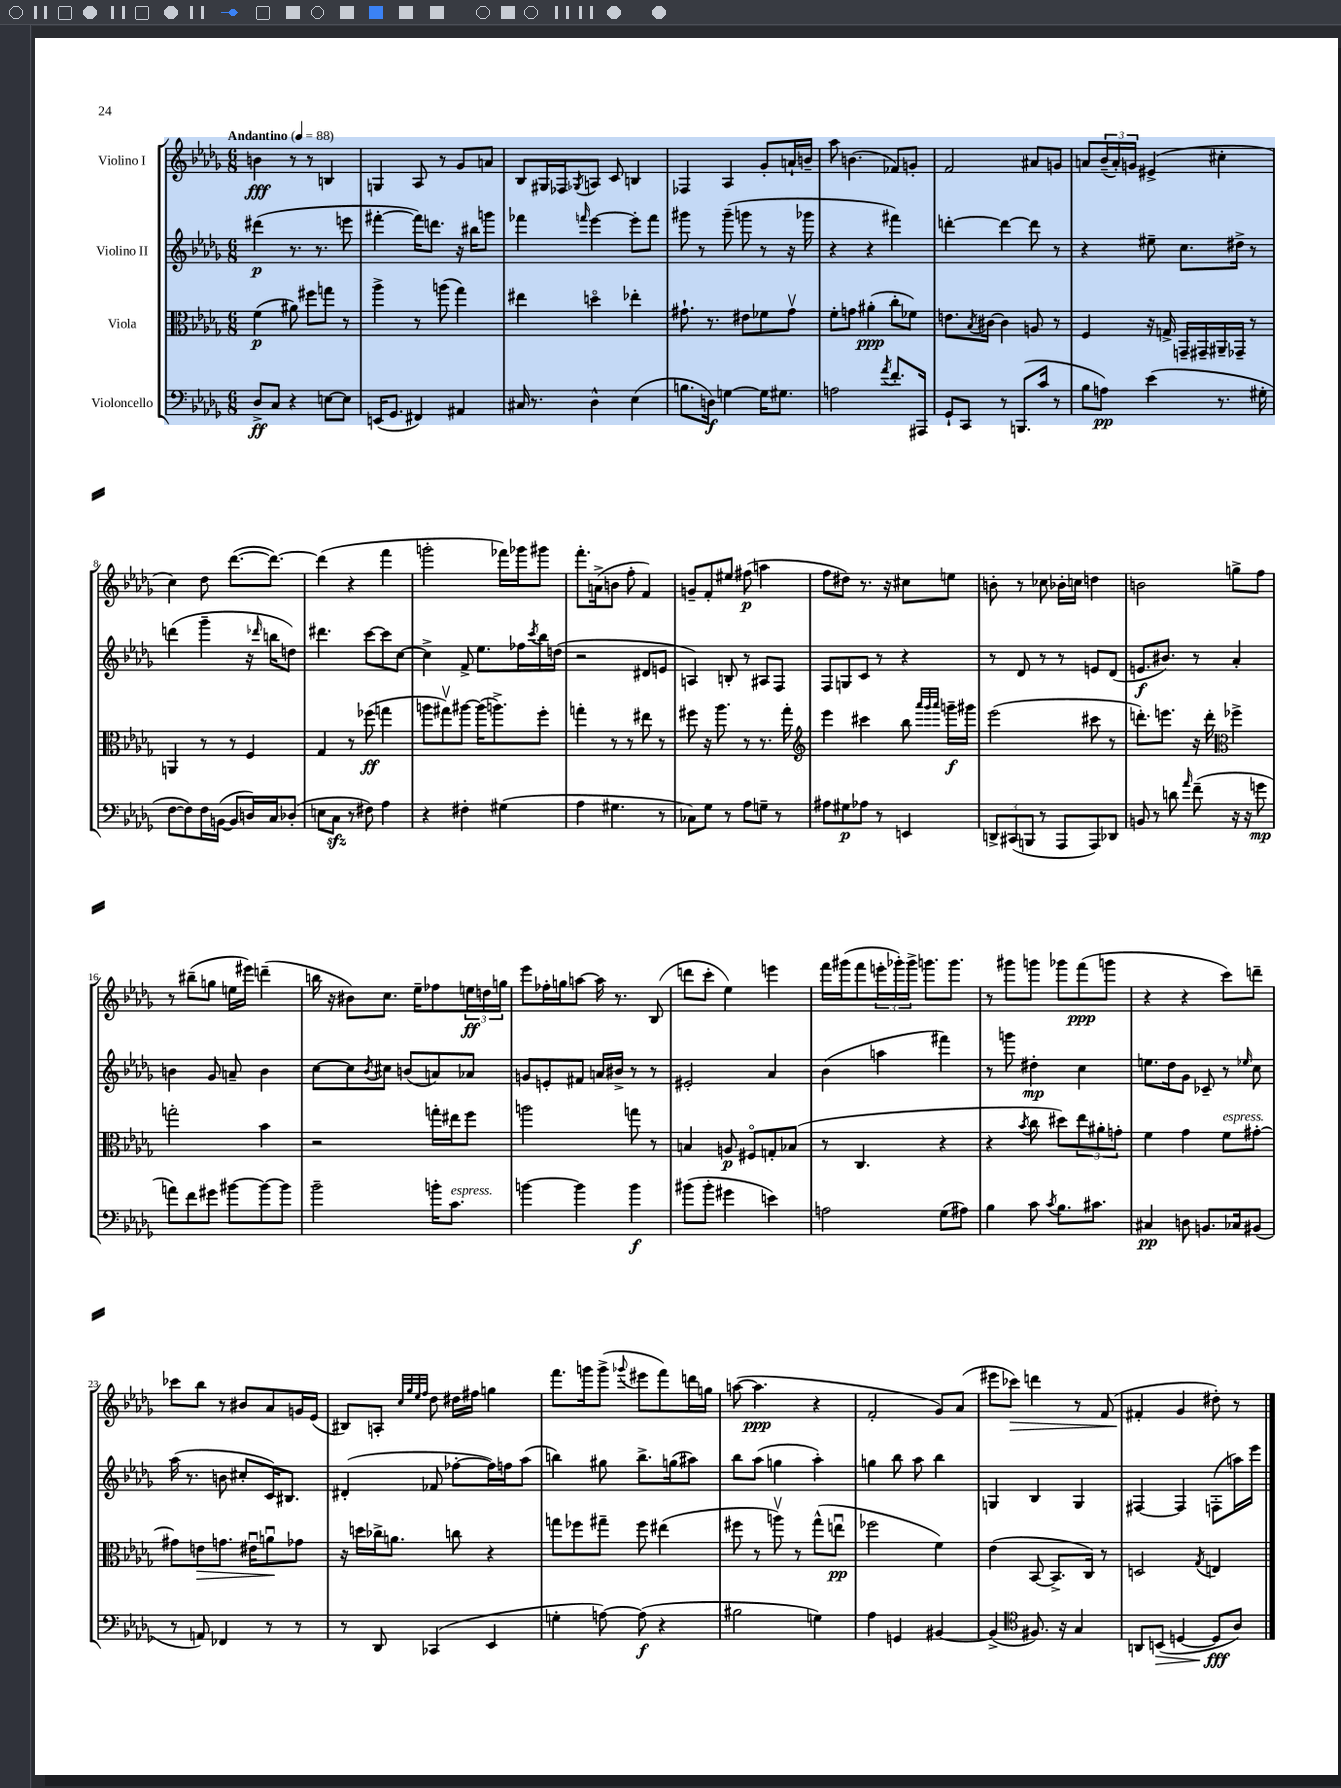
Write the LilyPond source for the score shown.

<<
\new StaffGroup <<
\new Staff = "s0" \with { instrumentName = "Violino I" } {
    \clef treble \key des \major \numericTimeSignature \time 6/8 \tempo "Andantino" 4 = 88
    b'4\fff r8 r8 b4 |
    g4 aes8 r8 ges'8 a'8 |
    bes8 gis16 fes16 \acciaccatura { ges8 } a8 c'8 b4 |
    fes4 aes4 ges'8-. a'16-! b'16-- |
    aes''8 b'4.( fes'8) g'8-. |
    f'2 ais'8 g'8 |
    a'8 \tuplet 3/2 { bes'16--( a'16-.) g'16 } eis'4->( cis''4-. |
    c''4) des''8 des'''8.~( des'''8.~) |
    des'''4( r4 f'''4 |
    g'''2-. fes'''16) ges'''16 gis'''8 |
    f'''8.-. a'16->( b'8 f''8-. f'4) |
    g'8-- f'8-. eis''8 fis''8\p( a''4 |
    f''8 dis''8) r8. r16 cis''8 e''8 |
    b'8-. r8 ces''8 bes'16-. c''16 d''4 |
    b'2 g''8-> f''8 |
    r8 bis''8--( g''8 e''16 eis'''16) d'''4--( |
    b''16 r16 bis'8) c''8. ees''16-- fes''8 \tuplet 3/2 { e''16\ff d''16 g''16 } |
    ees'''8 fes''16-. g''16 a''8~ a''16 r8. bes8( |
    d'''8 c'''8-. ees''4) e'''4 |
    f'''16 gis'''16( f'''8 \tuplet 3/2 { e'''16-. ges'''16-.) ges'''16-> } g'''8. g'''8. |
    r8 gis'''8 g'''8 ges'''8 f'''8\ppp( g'''8 |
    r4 r4 c'''8) d'''8-- |
    ces'''8 bes''8 r8 bis'8 aes'8 g'16 ees'16( |
    bis8) a8-. \grace { c''32 ges''32 ees''32 f''32 } des''8 dis''16 fis''16 g''4 |
    f'''8. g'''16 g'''8->( \appoggiatura { ges'''8 } eis'''8 f'''8) d'''16 g''16 |
    a''8~( a''4.\ppp r4 |
    f'2-. ges'8) aes'8( |
    eis'''8 ces'''8\>) d'''4 r8 f'8( |
    fis'4-.\! ges'4 dis''8-.) r8 \bar "|." |
}
\new Staff = "s1" \with { instrumentName = "Violino II" } {
    \clef treble \key des \major \numericTimeSignature \time 6/8
    dis'''4\p( r8. r8. e'''8 |
    fis'''4~-. fis'''16) d'''8. r16 bis''16 g'''8 |
    fes'''4 \grace { f'''16 } ees'''4~ ees'''8-. f'''8 |
    gis'''8 r8 gis'''8--( g'''8 r8 r16 ges'''16 |
    r4 r4 fis'''4) |
    d'''4~-. d'''4~ d'''8 r8 |
    r4 eis''8-- c''8. dis''16-> r8 |
    d'''4( ges'''4-- r16 \grace { des'''16 } b''16 d''8) |
    dis'''4. c'''8~ c'''8 c''8~ |
    c''4-> f'8-> ees''8. fes''16 \acciaccatura { c'''8 } bes''16 d''16( |
    r2 dis'8 e'8 |
    a4) b8-. r8 ais8 f8 |
    f8 g8 c'8 r8 r4 |
    r8 des'8 r8 r8 e'8 des'8( |
    e'8.\f bis'8.) r8 aes'4-. |
    b'4 ges'8 a'8-- b'4 |
    c''8~ c''8 \acciaccatura { bes'8 } cis''8 b'8( a'8) aes'8 |
    g'8 e'8-. fis'8 a'16 bis'16-> r8 r8 |
    eis'2-. aes'4 |
    bes'4( a''4 fis'''4) |
    r8 g'''8 dis''4-.\mp c''4 |
    e''8. des''16 ges'8 ces'8-- r8 \grace { ees''16 } c''8 |
    aes''16( r8. b'8 cis''8-. c'16) bis8. |
    dis'4-.( fes'8 fes''8~-. fes''16) f''16 aes''8( |
    b''4) gis''8 b''8.-> g''16( ais''8) |
    bes''8 aes''8( g''4 aes''4-.) |
    g''4 bes''8 aes''8 bes''4 |
    g4 bes4 g4 |
    fis4~ fis4 f8-.( a''16) ees'''16 \bar "|." |
}
\new Staff = "s2" \with { instrumentName = "Viola" } {
    \clef alto \key des \major \numericTimeSignature \time 6/8
    f'4\p( ais'8) fis''8 g''8 r8 |
    aes''4-> r8 a''8( ges''4) |
    eis''4 d''4\flageolet ees''4-. |
    gis'8.-! r8. eis'8 fes'8 gis'8\upbow |
    f'8-. g'8 ais'4-.\ppp( c''8-. fes'8) |
    e'8. \acciaccatura { bes8 } cis'16~ cis'4 a8 r8 |
    f4 r16 g16-> g,16-- gis,16-- ais,16-- ges,16-- r8 |
    a,4 r8 r8 f4 |
    ges4 r8 fes''8\ff( g''4 |
    a''8 gis''8\upbow) ais''8~ ais''16( a''8.->) f''8-. |
    g''4-. r8 r8 eis''8 r8 |
    fis''8 r16 aes''8. r8 r8. ges''16-. |
    \clef treble ees'''4 cis'''4 bes''8 \grace { aes'''32 ges'''32 aes'''32 } g'''16--\f gis'''16 |
    ees'''2( cis'''8 r8 |
    d'''8.-.) e'''8. r16 d'''16-. \clef alto fes''4-> |
    g''2-. bes'4 |
    r2 g''16-. eis''16 f''8 |
    a''2 g''8 r8 |
    b4 a8\p fis8\flageolet g8-. bes8( |
    r8 c4. r4 |
    r4 \acciaccatura { bes'8 } c''8 dis''8) \tuplet 3/2 { ees''8 ais'8-. g'8-. } |
    f'4 ges'4 f'8^\markup { \italic "espress." } gis'8~-. |
    gis'8 e'8\> g'8. eis'16\downbow a'8\downbow\! ges'8 |
    r16 d''16 ces''16-> a'8. c''8 r4 |
    g''8 fes''8 gis''8-- fes''8 eis''4( |
    fis''8 r8 a''8\upbow) r8 ges''8-^( e''8\downbow\pp |
    fes''2 f'4) |
    ees'4( bes,8~ bes,8.-> c16) r8 |
    d2 \acciaccatura { ges8 } e4 \bar "|." |
}
\new Staff = "s3" \with { instrumentName = "Violoncello" } {
    \clef bass \key des \major \numericTimeSignature \time 6/8
    des8->\ff c8 r4 e8~ e8 |
    e,16( ges,8. fis,4) ais,4 |
    cis16 r8. des4-^ ees4( |
    b8. d16\f) g4~ g16 gis8. |
    a2 \acciaccatura { aes'8 } f'8.-. ais,,16 |
    ges,8-! c,8 r8 b,,8.( c'16 r8 |
    bes8 a8\pp) ees'4( r8. gis16-. |
    f8~ f8) f16 b,16~( b,8 d16) c16 des8-.( |
    e8 c8\sfz r8 fis8) aes4 |
    r4 fis4-. gis4( |
    aes4 gis4. r8 |
    ces8) ges8 r8 aes8 g8-- r8 |
    ais8 gis8\p aes8 r8 e,4 |
    \tuplet 3/2 { d,8-> cis,8( b,,8 } r8 aes,,8 aes,,8) des,8 |
    b,8 r8 d'8 \grace { aes'16 } f'8--( r16 r16 g'8\mp |
    a'8) f'8 gis'8 bis'8~ bis'8~ bis'8 |
    bes'2-- b'16-. c'8.^\markup { \italic "espress." } |
    b'4~ b'4 b'4\f |
    bis'8( bis'8-. gis'4 e'4) |
    a2 ges8( ais8) |
    bes4 c'8 \acciaccatura { c'8 } bes8. cis'8. |
    cis4\pp d8 b,8. ces16 bis,8( |
    r8 a,8) fes,4 r8 r8 |
    r8 des,8 ces,4( ees,4 |
    g4-. a8~) a8\f( r4 |
    bis2 g4) |
    aes4 g,4 bis,4~ |
    bis,4->( \clef tenor fis8.) r16 ges4 |
    a,8 b,8\>( d4~ d8\fff\! aes8) \bar "|." |
}
>>
>>
